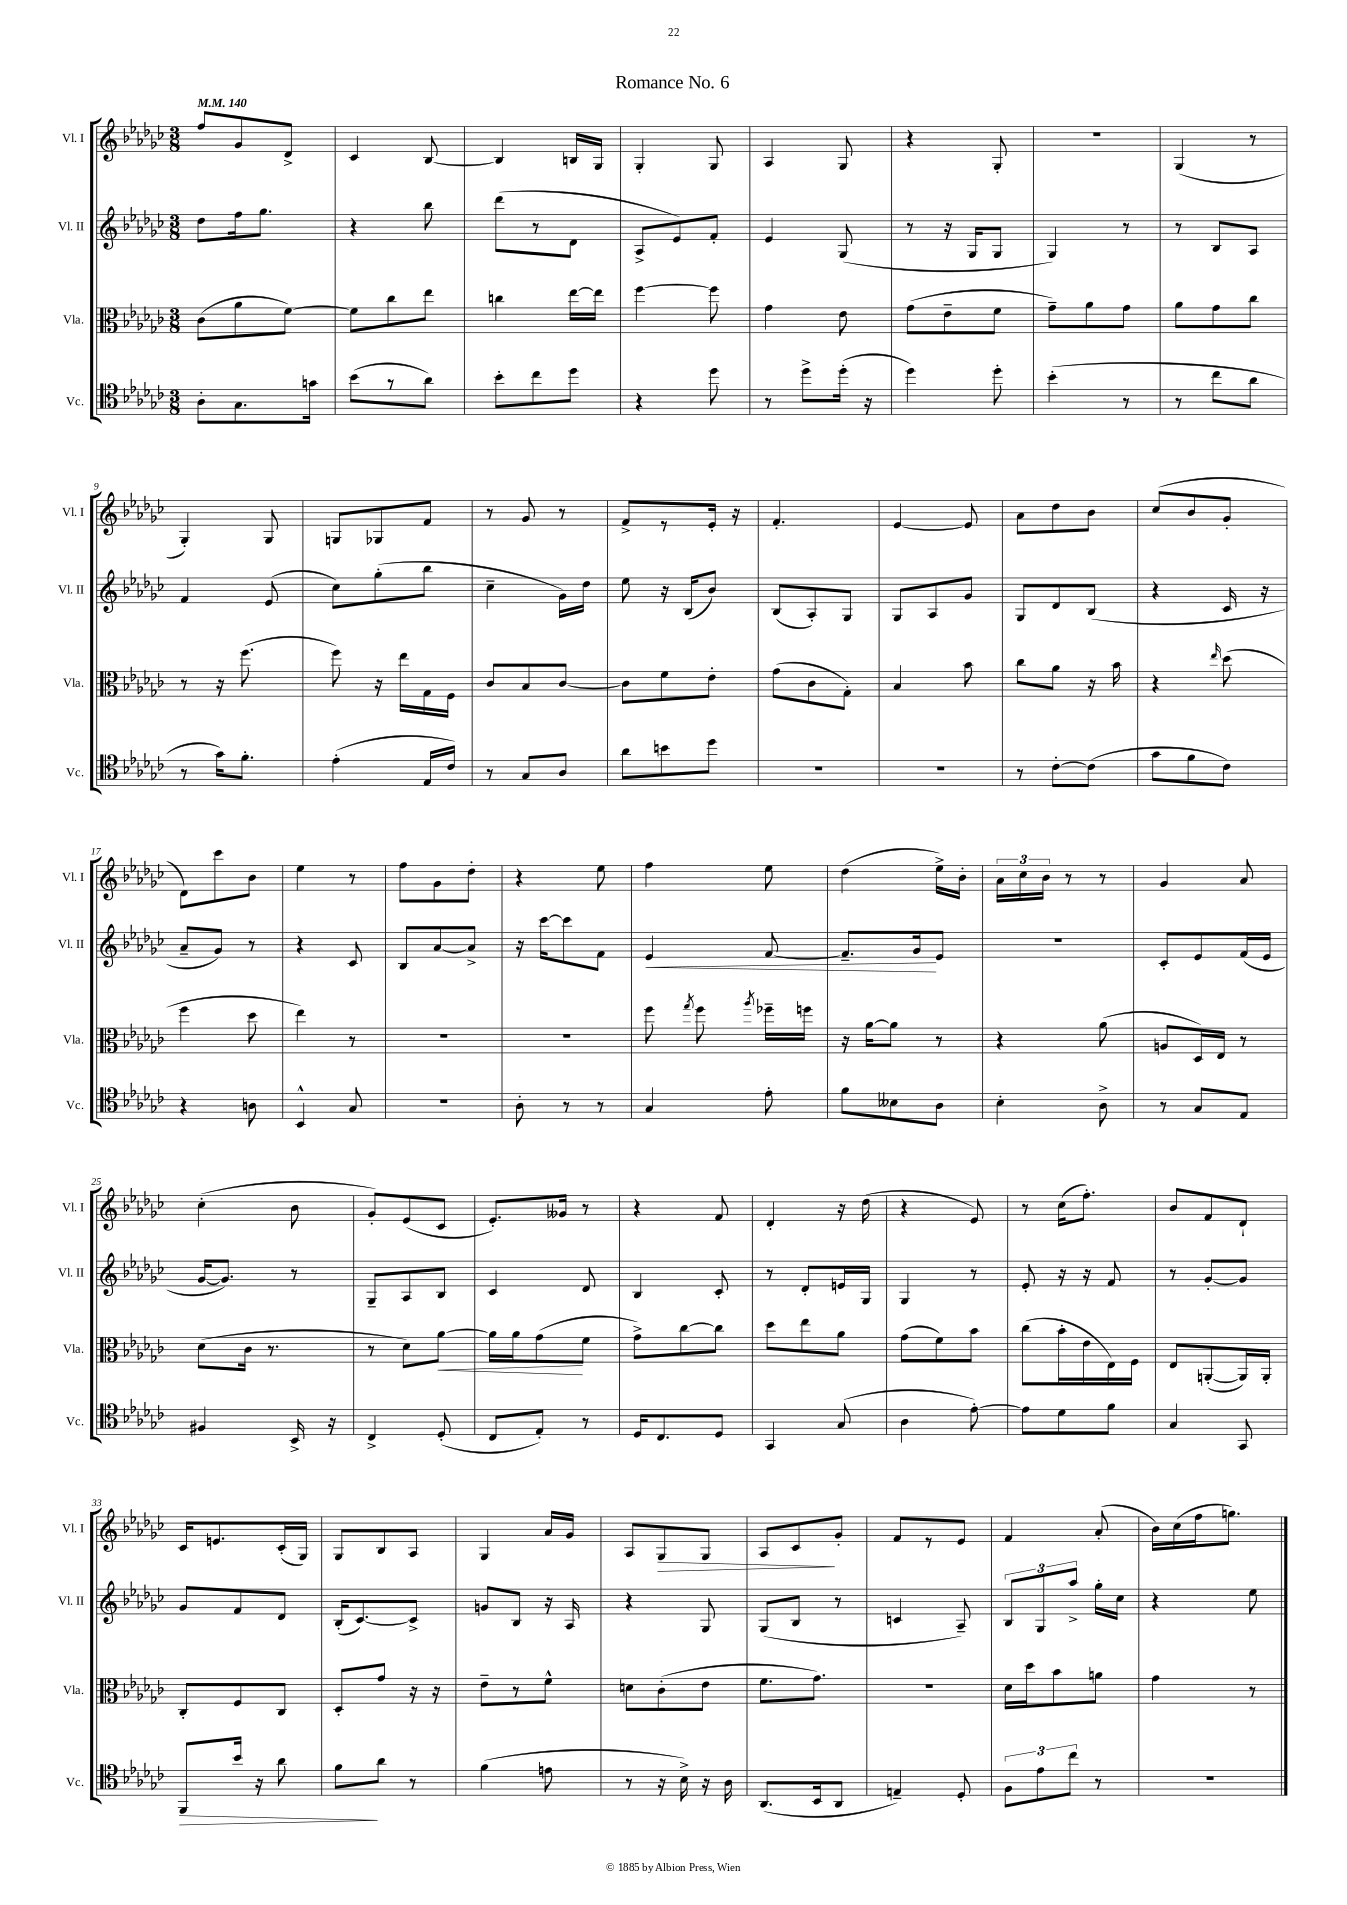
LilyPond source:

\header { title = "Romance No. 6" }
<<
\new StaffGroup <<
\new Staff = "s0" \with { instrumentName = "Vl. I" shortInstrumentName = "Vl. I" } {
    \clef treble \key ges \major \numericTimeSignature \time 3/8 \tempo 4 = 140
    \autoBeamOff f''8[ ges'8 des'8]-> |
    ces'4 bes8~ |
    bes4 b16[ ges16] |
    ges4-. ges8 |
    aes4 ges8 |
    r4 ges8-. |
    r4. |
    ges4( r8 |
    ges4-.) ges8 |
    g8[ ges8 f'8] |
    r8 ges'8 r8 |
    f'8[-> r8 ees'16]-. r16 |
    f'4.-. |
    ees'4~ ees'8 |
    aes'8[ des''8 bes'8] |
    ces''8[( bes'8 ges'8]-. |
    des'8[) ces'''8 bes'8] |
    ees''4 r8 |
    f''8[ ges'8 des''8]-. |
    r4 ees''8 |
    f''4 ees''8 |
    des''4( ees''16[->) bes'16]-. |
    \tuplet 3/2 { aes'16[ ces''16 bes'16] } r8 r8 |
    ges'4 aes'8 |
    ces''4-.( bes'8 |
    ges'8[-.) ees'8( ces'8] |
    ees'8.[-.) geses'16] r8 |
    r4 f'8 |
    des'4-. r16 des''16( |
    r4 ees'8) |
    r8 ces''16[( f''8.]-.) |
    bes'8[ f'8 des'8]-! |
    ces'16[ e'8. ces'16-.( ges16]) |
    ges8[ bes8 aes8] |
    ges4 aes'16[ ges'16] |
    aes8[ ges8\> ges8] |
    aes8[ ces'8\! ges'8]-. |
    f'8[ r8 ees'8] |
    f'4 aes'8-.( |
    bes'16[) ces''16( f''16 g''8.]) \bar "|." |
}
\new Staff = "s1" \with { instrumentName = "Vl. II" shortInstrumentName = "Vl. II" } {
    \clef treble \key ges \major \numericTimeSignature \time 3/8
    \autoBeamOff des''8[ f''16 ges''8.] |
    r4 bes''8 |
    des'''8[( r8 des'8] |
    aes8[-> ees'8) f'8]-. |
    ees'4 ges8( |
    r8 r16 ges16[ ges8] |
    ges4) r8 |
    r8 bes8[ aes8] |
    f'4 ees'8( |
    ces''8[) ges''8-.( bes''8] |
    ces''4-- ges'16[) des''16] |
    ees''8 r16 bes16[( bes'8]) |
    bes8[( aes8-.) ges8] |
    ges8[ aes8 ges'8] |
    ges8[ des'8 bes8]( |
    r4 ces'16 r16 |
    aes'8[-- ges'8]) r8 |
    r4 ces'8 |
    bes8[ aes'8~ aes'8]-> |
    r16 ces'''16[~ ces'''8 f'8] |
    ees'4\< f'8~ |
    f'8.[-- ges'16\! ees'8] |
    R4. |
    ces'8[-. ees'8 f'16( ees'16] |
    ges'16[~ ges'8.]) r8 |
    ges8[-- aes8 bes8] |
    ces'4 des'8 |
    bes4 ces'8-. |
    r8 des'8[-. e'16 ges16] |
    ges4 r8 |
    ees'8-. r16 r16 f'8 |
    r8 ges'8[~-. ges'8] |
    ges'8[ f'8 des'8] |
    bes16[-.( ces'8.~) ces'8]-> |
    g'8[ bes8] r16 aes16 |
    r4 ges8 |
    ges8[( bes8] r8 |
    c'4 aes8--) |
    \tuplet 3/2 { bes8[ ges8 aes''8]-> } ges''16[-. ces''16] |
    r4 ees''8 \bar "|." |
}
\new Staff = "s2" \with { instrumentName = "Vla." shortInstrumentName = "Vla." } {
    \clef alto \key ges \major \numericTimeSignature \time 3/8
    \autoBeamOff ces'8[( aes'8 f'8]~) |
    f'8[ ces''8 ees''8] |
    c''4 ees''16[~ ees''16] |
    f''4~ f''8 |
    ges'4 ees'8 |
    ges'8[( ees'8-- f'8] |
    ges'8[--) aes'8 ges'8] |
    aes'8[ ges'8 ces''8] |
    r8 r16 f''8.( |
    f''8) r16 ees''16[ ges16 f16] |
    ces'8[ bes8 ces'8]~ |
    ces'8[ f'8 ees'8]-. |
    ges'8[( ces'8 ges8]-.) |
    bes4 bes'8 |
    ces''8[ aes'8] r16 bes'16 |
    r4 \grace { ees''16 } des''8( |
    f''4 des''8 |
    ees''4) r8 |
    R4. |
    R4. |
    f''8 \acciaccatura { ges''8 } f''8 \acciaccatura { aes''8 } fes''16[-- f''16] |
    r16 aes'16[~ aes'8] r8 |
    r4 aes'8( |
    a8[ des16) ees16] r8 |
    des'8[( ces'16] r8. |
    r8 des'8[) aes'8]~\< |
    aes'16[ aes'16 ges'8\!( f'8] |
    ges'8[->) ces''8~ ces''8] |
    des''8[ ees''8 aes'8] |
    ges'8[( f'8) bes'8] |
    ces''8[( bes'16-. ees'16 ees16) f16] |
    ees8[ a,8~-.( a,16) a,16]-. |
    ces8[-. f8 ces8] |
    des8[-. ges'8] r16 r16 |
    ees'8[-- r8 f'8]-^ |
    d'8[ ces'8-.( ees'8] |
    f'8.[ ges'8.]) |
    r4. |
    des'16[ des''16 bes'8 a'8] |
    ges'4 r8 \bar "|." |
}
\new Staff = "s3" \with { instrumentName = "Vc." shortInstrumentName = "Vc." } {
    \clef tenor \key ges \major \numericTimeSignature \time 3/8
    \autoBeamOff aes8[-. ges8. g'16] |
    bes'8[( r8 aes'8]) |
    bes'8[-. ces''8 des''8] |
    r4 des''8 |
    r8 des''8[-> des''16]-.( r16 |
    des''4) des''8-. |
    bes'4-.( r8 |
    r8 ces''8[ aes'8] |
    r8 ges'16[) f'8.]-. |
    ees'4-.( ees16[ ces'16]) |
    r8 ges8[ aes8] |
    aes'8[ b'8 des''8] |
    R4. |
    R4. |
    r8 ces'8[~-. ces'8]( |
    ges'8[ f'8 ces'8]) |
    r4 a8 |
    bes,4-^ ges8 |
    R4. |
    aes8-. r8 r8 |
    ges4 ees'8-. |
    f'8[ beses8 aes8] |
    bes4-. aes8-> |
    r8 ges8[ ees8] |
    fis4 bes,16-> r16 |
    ces4-> des8-.( |
    ces8[ ees8]-.) r8 |
    des16[ ces8. des8] |
    ges,4 ges8( |
    aes4 ees'8~-.) |
    ees'8[ des'8 f'8] |
    ges4 ges,8 |
    f,8[\> bes'16] r16 aes'8 |
    f'8[\! aes'8] r8 |
    f'4( e'8 |
    r8 r16 bes16->) r16 aes16 |
    aes,8.[( bes,16 aes,8] |
    e4--) des8-. |
    \tuplet 3/2 { f8[ ees'8 ces''8] } r8 |
    R4. \bar "|." |
}
>>
>>
